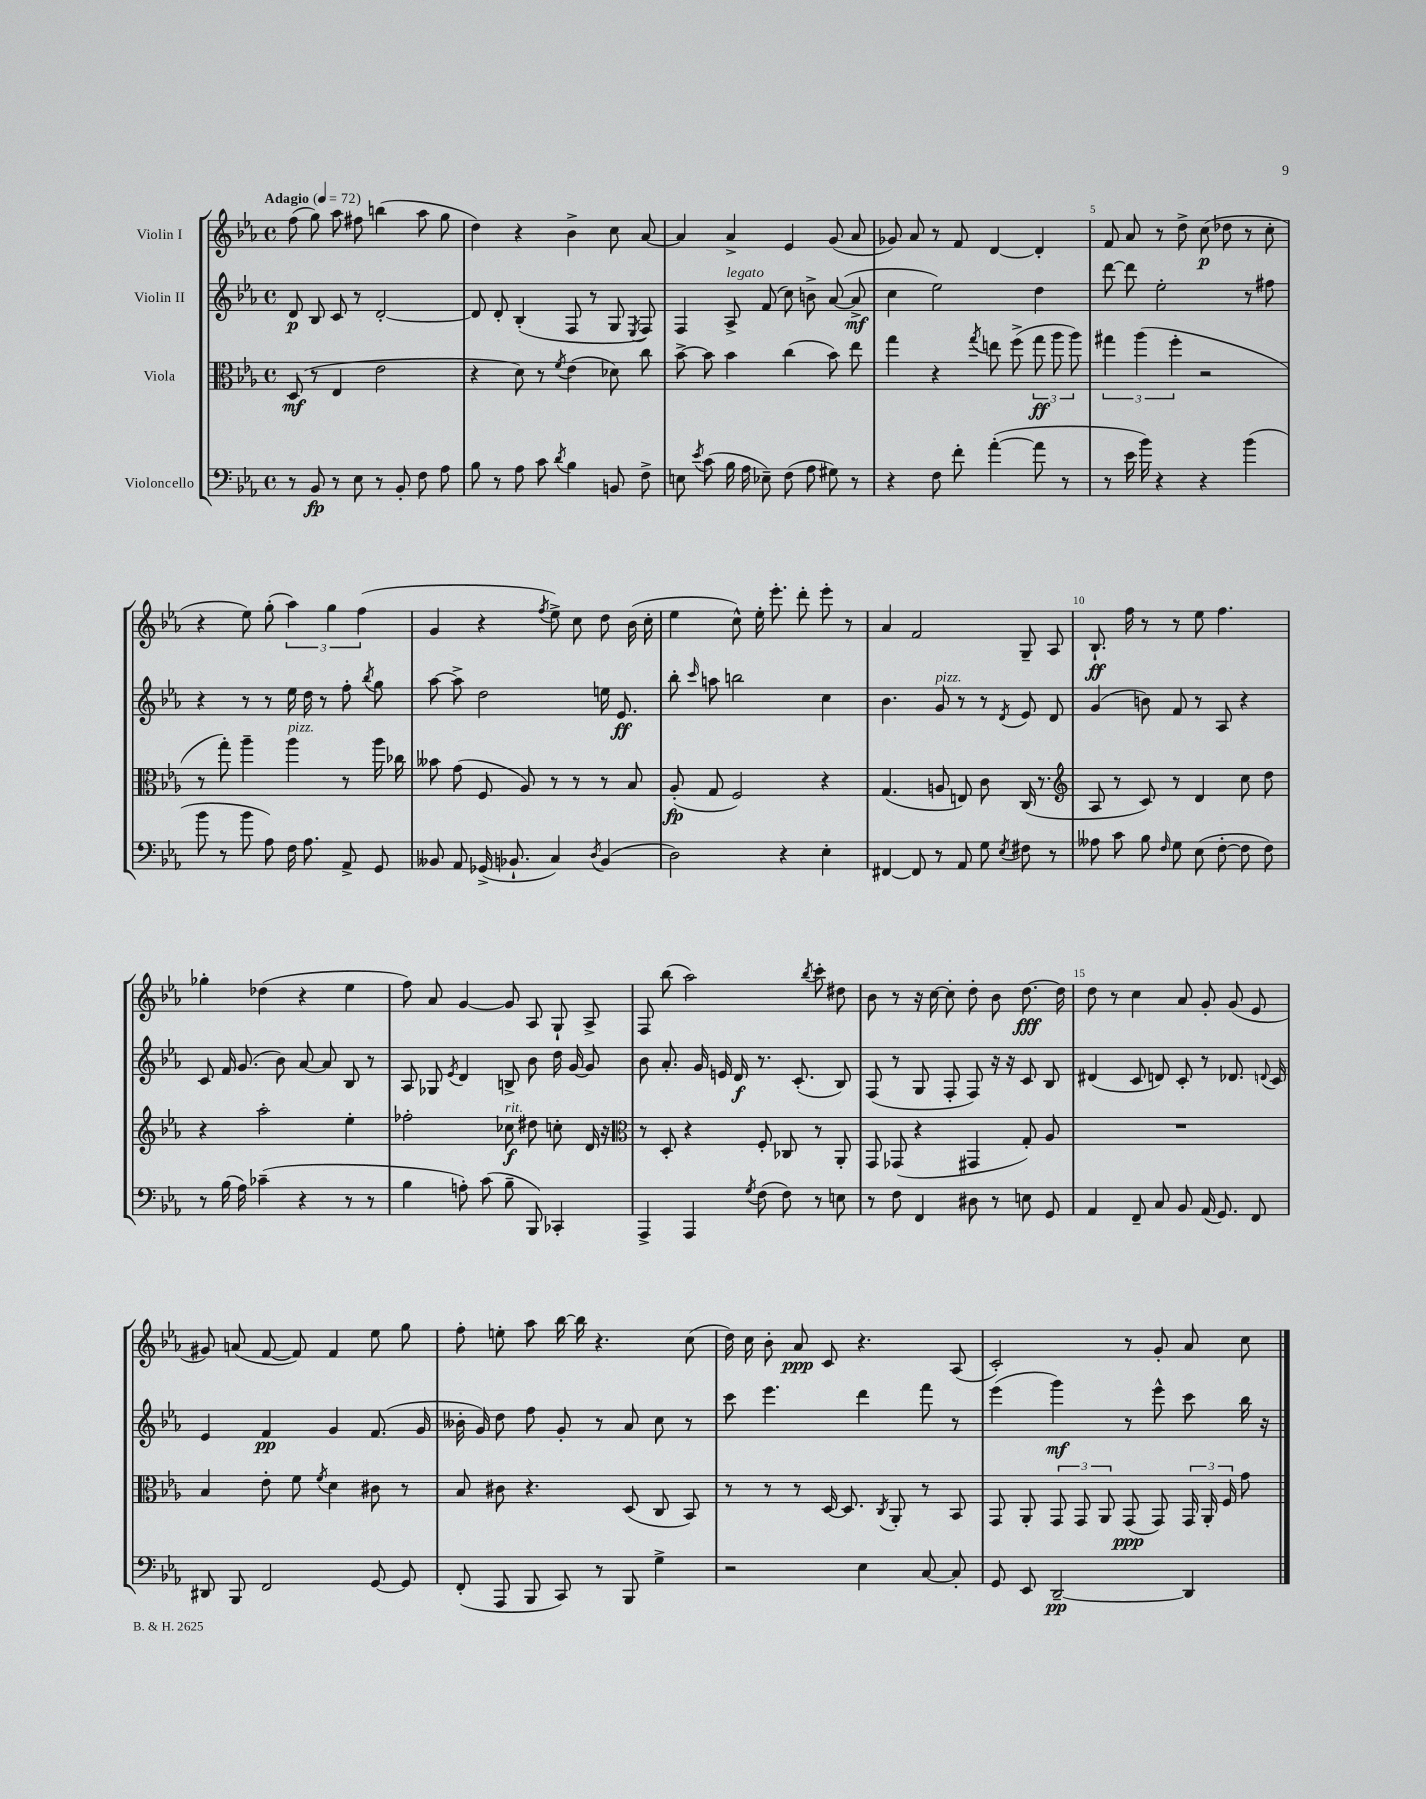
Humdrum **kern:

**kern	**kern	**kern	**kern
*staff4	*staff3	*staff2	*staff1
*clefF4	*clefC3	*clefG2	*clefG2
*k[b-e-a-]	*k[b-e-a-]	*k[b-e-a-]	*k[b-e-a-]
*M4/4	*M4/4	*M4/4	*M4/4
*met(c)	*met(c)	*met(c)	*met(c)
*MM72	*MM72	*MM72	*MM72
8r	(8D/	8d/	(8ff\
8BB-/	8r	8B-/	8gg\)
8r	4E-/	8c/	8aa-\
8E-\	.	8r	8ff#\
8r	2e-\	[2d'/	(4bb\
8BB-'/	.	.	.
8F\	.	.	8aa-\
8A-\	.	.	8gg\
=	=	=	=
8B-\	4r	8d/]	4dd\)
8r	.	8d'/	.
8A-\	8d\)	(4B-'/	4r
8c\	8r	.	.
8qd/	8qf/	.	.
4B-\	(4e-\	8F/	4b-^\
.	.	8r	.
8BB/	8d-\)	8G/	8cc\
.	.	8qE-/	.
8F^\	8cc\	8F/)	[8a-/
=	=	=	=
8E\	[8b-^\	4F/	4a-/]
8qe-/	.	.	.
(8c\	8b-\]	.	.
16B-\	4b-\	8A-^/	4a-^/
16A-\	.	.	.
8E-~\)	.	(8f/	.
(8F\	(4cc\	8cc\)	4e-/
8A-\	.	8b^\	.
8G#\)	8b-\)	([8a-/	(8g/
8r	8ee-\	8a-^/]	8a-/
=	=	=	=
4r	4gg\	4cc\	8g-/)
.	.	.	8a-/
8F\	4r	2ee-\)	8r
8f'\	.	.	8f/
.	8qgg/	.	.
([4a-'\	8ee\	.	[4d/
.	(8ff^\	.	.
8a-\]	12gg\	4dd\	4d'/]
.	12aa-\	.	.
8r	.	.	.
.	12aa-\)	.	.
=	=	=	=
8r	6gg#\	[8ddd\	8f/
16e-\	.	8ddd\]	8a-/
.	(6aa-\	.	.
16b-\)	.	.	.
4r	.	2ee-'\	8r
.	6ff'\	.	.
.	.	.	8dd^\
4r	2r	.	(8cc\
.	.	.	8dd-\
(4b-\	.	8r	8r
.	.	8ff#\	8cc'\
=	=	=	=
8b-\	8r	4r	4r
8r	8gg'\)	.	.
8b-\	4aa-~\	8r	8ee-\)
8A-\)	.	8r	(8gg'\
16F\	4aa-\	16ee-\	6aa-\)
8.A-\	.	16dd\	.
.	.	8r	.
.	.	.	6gg\
8AA-^/	8r	8ff'\	.
.	.	.	(6ff\
.	.	8qbb-/	.
8GG/	16aa-\	8gg\	.
.	16cc-\	.	.
=	=	=	=
8BB--/	8b--\	[8aa-\	4g/
8AA-/	(8g\	8aa-^\]	.
(16GG-^/	8F/	2dd\	4r
8.BB-`/	.	.	.
.	8A-/)	.	.
.	.	.	8qff/
4C/)	8r	.	8ee-^\)
.	8r	.	8cc\
8qD/	.	.	.
(4BB-/	8r	16ee\	8dd\
.	.	8.e-/	.
.	8B-/	.	(16b-\
.	.	.	16cc'\
=	=	=	=
2D\)	(8A-'/	8bb-'\	4ee-\
.	.	16qqccc/	.
.	8G/	8aa\	.
.	2F/)	2bb\	8cc^^\)
.	.	.	16ee-'\
.	.	.	8.eee-'\
4r	.	.	.
.	.	.	8ddd'\
4E-'\	4r	4cc\	8eee-'\
.	.	.	8r
=	=	=	=
[4FF#/	(4.G/	4.b-\	4a-/
8FF#/]	.	.	2f/
8r	8A/	8g/	.
8AA-/	8E/)	8r	.
8G\	8c\	8r	.
8qE-/	.	8qd/	.
8F#\	(16C/	8e-/	8G~/
.	8.r	.	.
8r	.	8d/	8A-/
=	=	=	=
*	*clefG2	*	*
8A--\	8A-/	(4g/	8.B-`/
8c\	8r	.	.
.	.	.	16ff\
8B-\	8c/)	8b\)	8r
16qqF/	.	.	.
8G\	8r	8f/	8r
(8E-\	4d/	8r	8ee-\
[8F'\	.	8A-/	4.ff\
8F\]	8cc\	4r	.
8F\)	8dd\	.	.
=	=	=	=
8r	4r	8c/	4gg-'\
(16B-\	.	16f/	.
16A-\)	.	(8.g/	.
(4c-~\	2aa-'\	.	(4dd-\
.	.	8b-\)	.
4r	.	[8a-/	4r
.	.	8a-/]	.
8r	4ee-'\	8B-/	4ee-\
8r	.	8r	.
=	=	=	=
4B-\	2ff-'\	8A-/	8ff\)
.	.	8G-/	8a-/
.	.	8qe-/	.
8A'\)	.	4d/	[4g/
(8c\	.	.	.
8B-~\	8cc-\	8B^/	8g/]
8BBB-/)	8dd#\	8b-\	8A-/
4CC-'/	8cc'\	16dd\	8G`/
.	.	[16g/	.
.	16d/	8g/]	8A-^/
.	16r	.	.
=	=	=	=
*	*clefC3	*	*
4AAA-^/	8r	8b-\	8F/
.	8D'/	8.a-'/	(8bb-\
4AAA-/	4r	.	2aa-\)
.	.	16g/	.
.	.	16e/	.
.	.	16d/	.
8qG/	.	.	.
(8F\	8F'/	8.r	.
8F\)	8C-/	.	.
.	.	(8.c'/	.
.	.	.	8qbb-/
8r	8r	.	8ccc'\
8E\	8AA-'/	8B-/)	8dd#\
=	=	=	=
8r	8GG/	(8F/	8b-\
8F\	(8GG-/	8r	8r
4FF/	4r	8G/	16r
.	.	.	[16cc\
.	.	8F'/	8cc'\]
8D#\	4GG#/	8F/)	8dd'\
8r	.	16r	8b-\
.	.	16r	.
8E\	8G'/)	8c/	[8.dd\
8GG/	8A-/	8B-/	.
.	.	.	16dd\]
=	=	=	=
4AA-/	1r	(4d#/	8dd\
.	.	.	8r
8FF~/	.	8c/	4cc\
8C/	.	8d/)	.
8BB-/	.	8c'/	8a-/
(16AA-/	.	8r	8g'/
8.GG/)	.	.	.
.	.	8.d-/	(8g/
8FF/	.	.	8e-/
.	.	8qqd/	.
.	.	16c/	.
=	=	=	=
8DD#/	4B-/	4e-/	8g#/)
8BBB-/	.	.	(8a/
2FF/	8e-'\	4f/	[8f/
.	8f\	.	8f/])
.	8qf/	.	.
.	4d\	4g/	4f/
[8GG/	8c#\	(8.f/	8ee-\
8GG/]	8r	.	8gg\
.	.	16g/	.
=	=	=	=
(8FF'/	8B-/	16b--'\	8ff'\
.	.	16g/)	.
8AAA-/	8c#\	8dd\	8ee'\
8BBB-/	4.r	8ff\	8aa-\
8CC/)	.	8g'/	[16bb-\
.	.	.	16bb-\]
8r	.	8r	4.r
8BBB-/	(8D/	8a-/	.
4G^\	8C/	8cc\	.
.	8BB-/)	8r	(8cc\
=	=	=	=
2r	8r	8ccc\	16dd\)
.	.	.	16cc\
.	8r	4.eee-\	8b-'\
.	8r	.	8a-/
.	[16D/	.	8c/
.	8.D/]	.	.
4E-\	.	4ddd\	4.r
.	8qC/	.	.
.	8AA-'/	.	.
[8C/	8r	8fff\	.
8C'/]	8BB-/	8r	(8A-/
=	=	=	=
8GG/	8GG/	(4eee-\	2c'/)
8EE-/	8AA-'/	.	.
[2DD~/	12GG/	4ggg\)	.
.	12GG/	.	.
.	12AA-/	.	.
.	(8GG/	8r	8r
.	8GG/)	8eee-^^\	8g'/
4DD/]	24GG/	8ccc\	8a-/
.	24AA-'/	.	.
.	24F/	.	.
.	8g\	16bb-\	8cc\
.	.	16r	.
==	==	==	==
*-	*-	*-	*-
